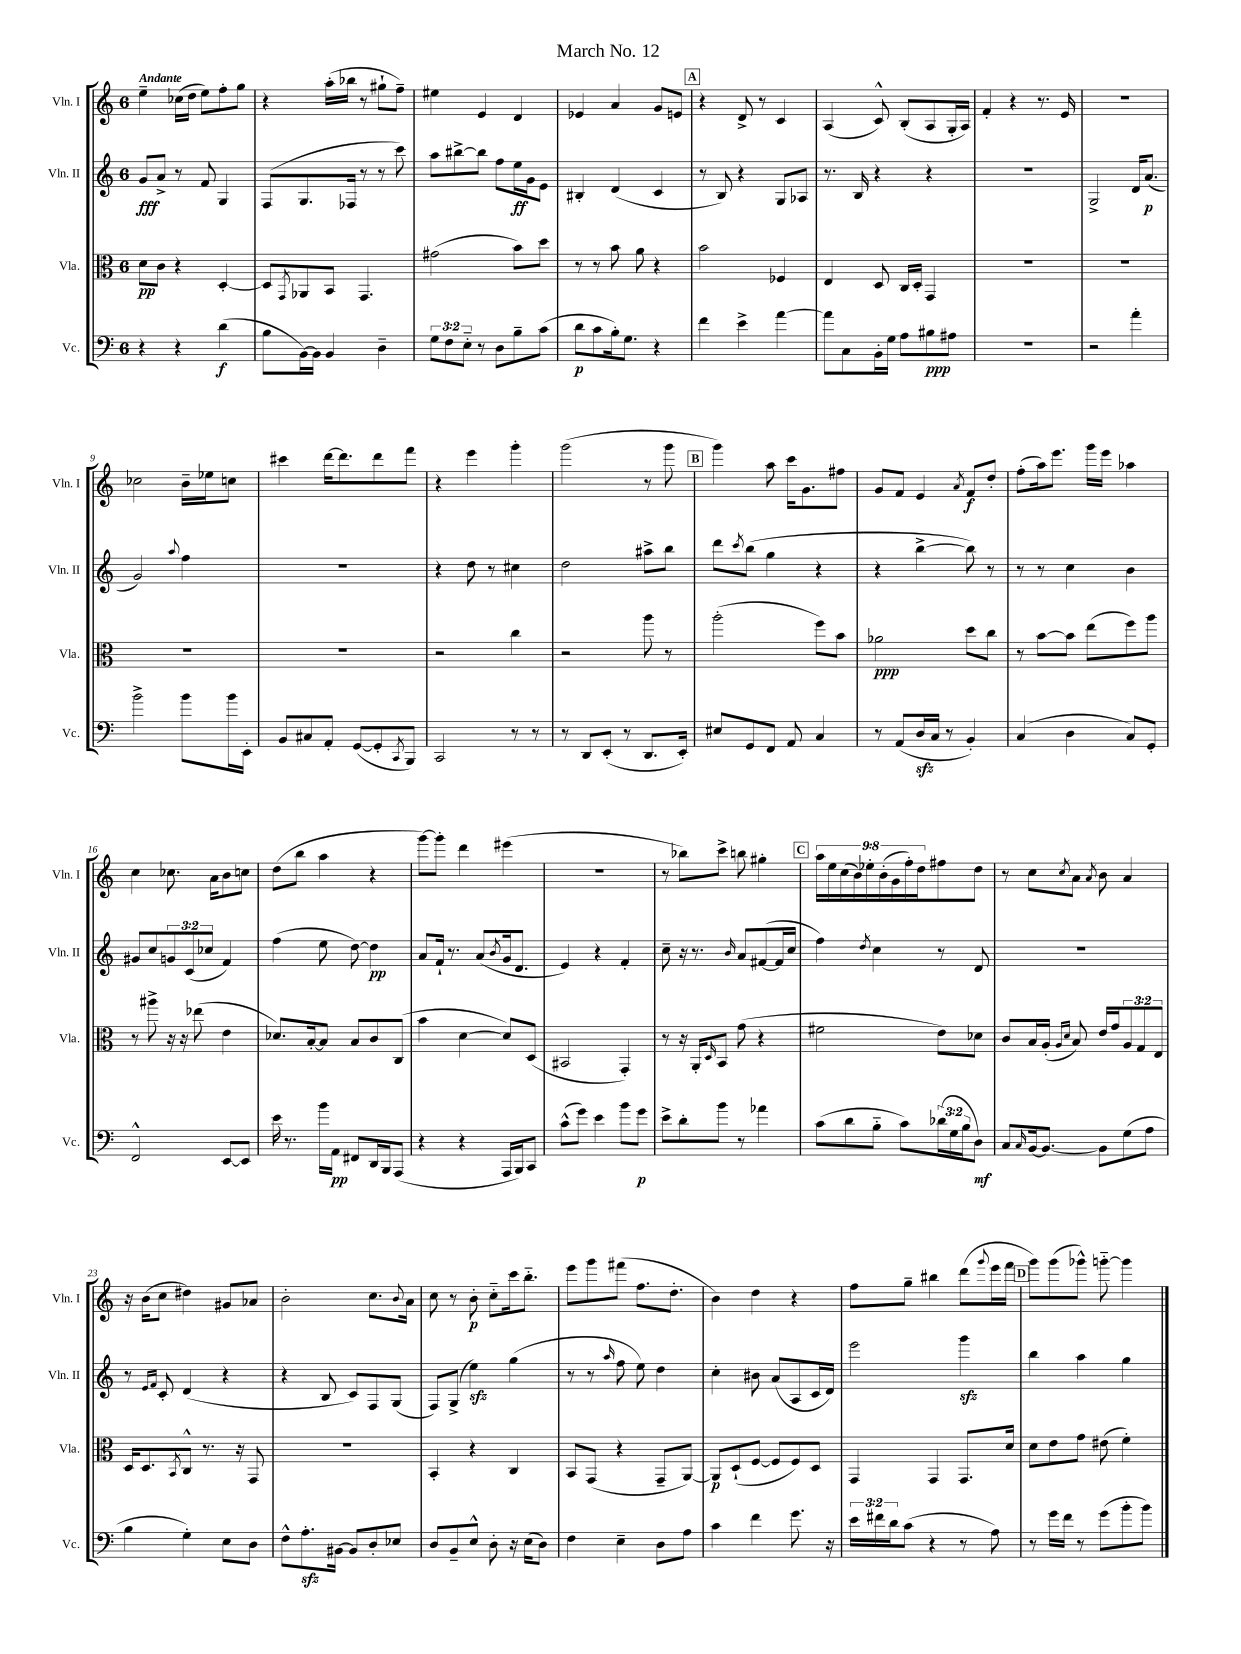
\header { title = "March No. 12" }
<<
\new StaffGroup <<
\new Staff = "s0" \with { instrumentName = "Vln. I" shortInstrumentName = "Vln. I" } {
    \clef treble \key c \major \once \override Staff.TimeSignature.style = #'single-digit \time 6/8 \override Staff.TupletNumber.text = #tuplet-number::calc-fraction-text \tempo "Andante"
    e''4-- ces''16( d''16 e''8) f''8-. g''8 |
    r4 a''16-.( bes''16 r8 gis''8-! f''8--) |
    eis''4 e'4 d'4 |
    ees'4 a'4 g'8 e'8 |
    \mark \markup { \box "A" } r4 d'8-> r8 c'4 |
    a4( c'8-^) b8-.( a8 g16-. a16) |
    f'4-. r4 r8. e'16 |
    r2. |
    ces''2 b'16-- ees''16 c''8 |
    cis'''4 d'''16~ d'''8. d'''8 f'''8 |
    r4 e'''4 g'''4-. |
    g'''2( r8 g'''8 |
    \mark \markup { \box "B" } g'''4) a''8 c'''16 g'8. fis''8 |
    g'8 f'8 e'4 \acciaccatura { a'8 } f'8\f d''8-. |
    f''8-.( a''16) e'''8. g'''16 e'''16 aes''4 |
    c''4 ces''8. a'16 b'8 c''8 |
    d''8( b''8 a''4 r4 |
    g'''8~) g'''8-. d'''4 eis'''4( |
    R2. |
    r8 bes''8) c'''8-> b''8 gis''4-. |
    \mark \markup { \box "C" } \tuplet 9/8 { a''16 e''16 c''16( b'16) ees''16-. b'16-.( g'16 f''16-.) d''16 } fis''8 d''8 |
    r8 c''8 \acciaccatura { c''8 } a'8 \acciaccatura { a'8 } b'8 a'4 |
    r16 b'16( c''8 dis''4) gis'8 aes'8 |
    b'2-. c''8. \appoggiatura { b'8 } a'16 |
    c''8 r8 b'8-.\p c''8-_ c'''16 b''8.-_ |
    e'''8 g'''8 fis'''8( f''8. d''8.-. |
    b'4) d''4 r4 |
    f''8 g''8-- bis''4 d'''8( \appoggiatura { g'''8 } e'''16 f'''16 |
    \mark \markup { \box "D" } g'''8) g'''8( ges'''8-^) g'''8~-_ g'''4 \bar "|." |
}
\new Staff = "s1" \with { instrumentName = "Vln. II" shortInstrumentName = "Vln. II" } {
    \clef treble \key c \major \once \override Staff.TimeSignature.style = #'single-digit \time 6/8 \override Staff.TupletNumber.text = #tuplet-number::calc-fraction-text
    g'8\fff a'8-> r8 f'8 g4 |
    f8( g8. fes16 r8 r8 c'''8) |
    a''8 bis''8~-> bis''8 f''8 e''16\ff g'16 e'8 |
    bis4-. d'4( c'4 |
    \mark \markup { \box "A" } r8 b8) r4 g8 aes8 |
    r8. b16 r4 r4 |
    R2. |
    g2-> d'16 a'8.\p( |
    g'2) \appoggiatura { a''8 } f''4 |
    R2. |
    r4 d''8 r8 cis''4 |
    d''2 ais''8-> b''8 |
    \mark \markup { \box "B" } d'''8 \acciaccatura { c'''8 } b''8( g''4 r4 |
    r4 b''4~-> b''8) r8 |
    r8 r8 c''4 b'4 |
    gis'8 c''8 \tuplet 3/2 { g'8 c'8( ces''8 } f'4) |
    f''4( e''8 d''8~) d''4\pp |
    a'8 f'16-! r8. a'8( \acciaccatura { b'8 } g'16 d'8. |
    e'4) r4 f'4-. |
    c''8-- r16 r8. \grace { b'16 } a'8 fis'8~( fis'16 c''16 |
    \mark \markup { \box "C" } f''4) \acciaccatura { d''8 } c''4 r8 d'8 |
    R2. |
    r8 \grace { e'16 f'16 } c'8-. d'4( r4 |
    r4 b8 c'8) f8 g8( |
    f8) g8->( e''4\sfz) g''4( |
    r8 r8 \grace { a''16 } f''8 e''8) d''4 |
    c''4-. bis'8 a'8( a8 c'16 d'16) |
    e'''2 g'''4\sfz |
    \mark \markup { \box "D" } b''4 a''4 g''4 \bar "|." |
}
\new Staff = "s2" \with { instrumentName = "Vla." shortInstrumentName = "Vla." } {
    \clef alto \key c \major \once \override Staff.TimeSignature.style = #'single-digit \time 6/8 \override Staff.TupletNumber.text = #tuplet-number::calc-fraction-text
    d'8\pp c'8 r4 d4~-. |
    d8 \acciaccatura { g,8 } aes,8 b,8 g,4. |
    gis'2( b'8) d''8 |
    r8 r8 b'8 a'8 r4 |
    \mark \markup { \box "A" } b'2 fes4 |
    e4 d8 c16 d16-. g,4 |
    R2. |
    R2. |
    R2. |
    R2. |
    r2 c''4 |
    r2 a''8 r8 |
    \mark \markup { \box "B" } a''2-.( f''8) b'8 |
    aes'2\ppp d''8 c''8 |
    r8 b'8~ b'8 e''8( f''8) a''8 |
    r8 ais''8-> r16 r16 ees''8( e'4 |
    des'8.) b16~-. b8 b8 c'8 c8( |
    b'4 d'4~ d'8) d8( |
    bis,2 g,4-.) |
    r8 r16 a,16-. \grace { d16 } b,8 g'8( r4 |
    \mark \markup { \box "C" } fis'2 e'8) des'8 |
    c'8 b16 a16-.( \grace { a16 d'16 } b8) e'16 g'16 \tuplet 3/2 { a8 g8 e8 } |
    d16 d8. \acciaccatura { b,8 } c8-^ r8. r16 g,8 |
    R2. |
    b,4-. r4 c4 |
    b,8 g,8( r4 g,8-- a,8~) |
    a,8\p d8-!( f8~ f8 f8) d8 |
    g,4 g,4 g,8. d'16 |
    \mark \markup { \box "D" } d'8 e'8 g'8 eis'8( f'4-.) \bar "|." |
}
\new Staff = "s3" \with { instrumentName = "Vc." shortInstrumentName = "Vc." } {
    \clef bass \key c \major \once \override Staff.TimeSignature.style = #'single-digit \time 6/8 \override Staff.TupletNumber.text = #tuplet-number::calc-fraction-text
    r4 r4 d'4\f( |
    b8 b,16~) b,16 b,4 d4-- |
    \tuplet 3/2 { g8 f8 e8-_ } r8 d8 b8-- c'8( |
    d'8\p c'8 b16-.) g8. r4 |
    \mark \markup { \box "A" } f'4 e'4-> a'4~ |
    a'8 c8 b,16-. g16 a8 bis8\ppp ais8 |
    R2. |
    r2 a'4-. |
    b'2-> b'8 b'16 e,16-. |
    b,8 cis8 a,8-. g,8~( g,8-. \acciaccatura { c,8 } b,,8) |
    c,2 r8 r8 |
    r8 d,8 e,8-.( r8 d,8. e,16-.) |
    \mark \markup { \box "B" } eis8 g,8 f,8 a,8 c4 |
    r8 a,8( d16\sfz c16 r8 b,4-.) |
    c4( d4 c8) g,8-. |
    f,2-^ e,8~ e,8 |
    e'16 r8. b'16 a,16\pp fis,8 d,16 b,,16 a,,8( |
    r4 r4 a,,16 b,,16) c,8 |
    c'8-^( g'8) e'4 b'8 g'8\p |
    e'8-> d'8-. b'8 r8 aes'4 |
    \mark \markup { \box "C" } c'8( d'8 b8-_ c'8) \tuplet 3/2 { des'16( g16 b16 } d8\mf) |
    c8 \grace { c16 } b,16~ b,8.~ b,8 g8( a8 |
    b4 g4-.) e8 d8 |
    f8-^ a8.-.\sfz bis,16~ bis,8 d8-. ees8 |
    d8 b,8-- e8-^ d8-. r16 e16( d8) |
    f4 e4-- d8 a8 |
    c'4 f'4 g'8. r16 |
    \tuplet 3/2 { e'16 fis'16 d'16 } c'8( r4 r8 a8) |
    \mark \markup { \box "D" } r8 g'16 f'16 r8 g'8( b'8-. b'8) \bar "|." |
}
>>
>>
